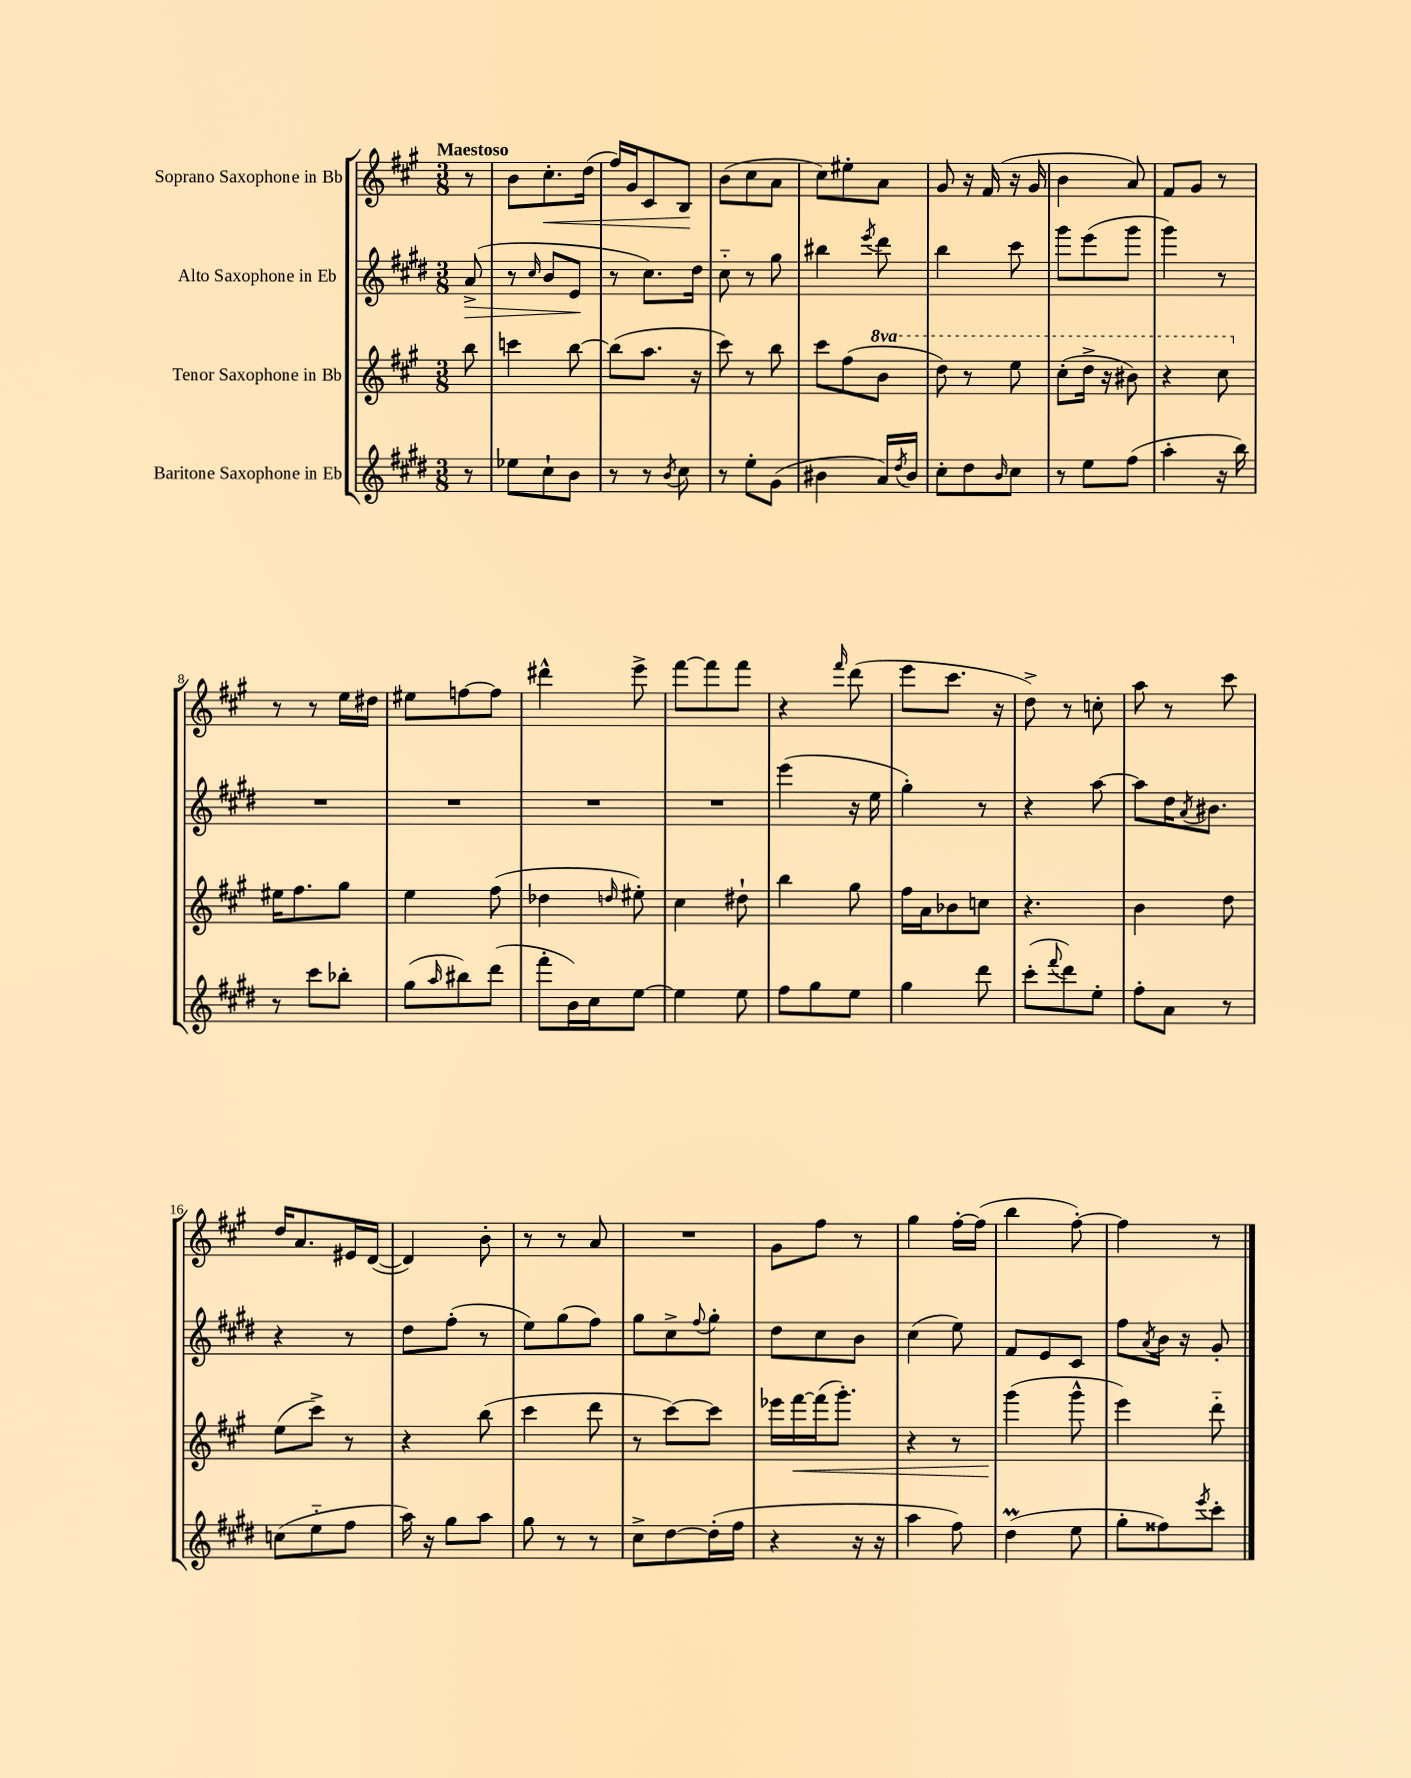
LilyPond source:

<<
\new StaffGroup <<
\new Staff = "s0" \with { instrumentName = "Soprano Saxophone in Bb" } {
    \clef treble \key a \major \numericTimeSignature \time 3/8 \partial 8 \tempo "Maestoso"
    r8 |
    b'8 cis''8.-.\< d''16( |
    fis''16) gis'16 cis'8 b8\! |
    b'8( cis''8 a'8 |
    cis''8) eis''8-. a'8 |
    gis'8 r16 fis'16( r16 gis'16 |
    b'4 a'8) |
    fis'8 gis'8 r8 |
    r8 r8 e''16 dis''16 |
    eis''8 f''8~ f''8 |
    dis'''4-^ e'''8-> |
    fis'''8~ fis'''8 fis'''8 |
    r4 \grace { fis'''16 } d'''8( |
    e'''8 cis'''8. r16 |
    d''8->) r8 c''8-. |
    a''8 r8 cis'''8 |
    d''16 a'8. eis'16 d'16~( |
    d'4) b'8-. |
    r8 r8 a'8 |
    R4. |
    gis'8 fis''8 r8 |
    gis''4 fis''16~-. fis''16( |
    b''4 fis''8~-.) |
    fis''4 r8 \bar "|." |
}
\new Staff = "s1" \with { instrumentName = "Alto Saxophone in Eb" } {
    \clef treble \key e \major \numericTimeSignature \time 3/8 \partial 8
    a'8->\>( |
    r8 \grace { cis''16 } b'8 e'8\! |
    r8 cis''8.) dis''16 |
    cis''8-_ r8 gis''8 |
    bis''4 \acciaccatura { e'''8 } dis'''8 |
    b''4 cis'''8 |
    gis'''8 e'''8( gis'''8 |
    gis'''4) r8 |
    R4. |
    R4. |
    R4. |
    R4. |
    e'''4( r16 e''16 |
    gis''4-.) r8 |
    r4 a''8~ |
    a''8 dis''16 \acciaccatura { a'8 } bis'8. |
    r4 r8 |
    dis''8 fis''8-.( r8 |
    e''8) gis''8( fis''8) |
    gis''8 cis''8-> \appoggiatura { fis''8 } gis''8-. |
    dis''8 cis''8 b'8 |
    cis''4( e''8) |
    fis'8 e'8 cis'8 |
    fis''8 \acciaccatura { a'8 } b'16 r16 gis'8-. \bar "|." |
}
\new Staff = "s2" \with { instrumentName = "Tenor Saxophone in Bb" } {
    \clef treble \key a \major \numericTimeSignature \time 3/8 \set Staff.ottavationMarkups = #ottavation-simple-ordinals \partial 8
    b''8 |
    c'''4 b''8~ |
    b''8( a''8. r16 |
    cis'''8) r8 b''8 |
    cis'''8 fis''8( \ottava #1 b''8 |
    d'''8) r8 e'''8 |
    cis'''8-.( d'''16-> r16 bis''8) |
    r4 cis'''8 \ottava #0 |
    eis''16 fis''8. gis''8 |
    e''4 fis''8( |
    des''4 \grace { d''16 } eis''8-.) |
    cis''4 dis''8-! |
    b''4 gis''8 |
    fis''16 a'16 bes'8 c''8 |
    r4. |
    b'4 d''8 |
    e''8( cis'''8->) r8 |
    r4 b''8( |
    cis'''4 d'''8 |
    r8 cis'''8~) cis'''8 |
    ees'''16 fis'''16~\< fis'''16( gis'''8.-.) |
    r4 r8 |
    gis'''4\!( gis'''8-^ |
    e'''4) d'''8-_ \bar "|." |
}
\new Staff = "s3" \with { instrumentName = "Baritone Saxophone in Eb" } {
    \clef treble \key e \major \numericTimeSignature \time 3/8 \partial 8
    r8 |
    ees''8 cis''8-! b'8 |
    r8 r8 \acciaccatura { b'8 } cis''8 |
    r8 e''8-. gis'8( |
    bis'4 a'16) \acciaccatura { dis''8 } bis'16 |
    cis''8-. dis''8 \grace { b'16 } cis''8 |
    r8 e''8 fis''8( |
    a''4-. r16 b''16) |
    r8 cis'''8 bes''8-. |
    gis''8( \grace { a''16 } bis''8) dis'''8( |
    fis'''8-. b'16) cis''16 e''8~ |
    e''4 e''8 |
    fis''8 gis''8 e''8 |
    gis''4 dis'''8 |
    cis'''8-.( \appoggiatura { fis'''8 } dis'''8) e''8-. |
    fis''8-. a'8 r8 |
    c''8( e''8-_ fis''8 |
    a''16) r16 gis''8 a''8 |
    gis''8 r8 r8 |
    cis''8-> dis''8~ dis''16-.( fis''16 |
    r4 r16 r16 |
    a''4 fis''8) |
    dis''4\prall( e''8 |
    gis''8-. fisis''8) \acciaccatura { e'''8 } cis'''8-. \bar "|." |
}
>>
>>
